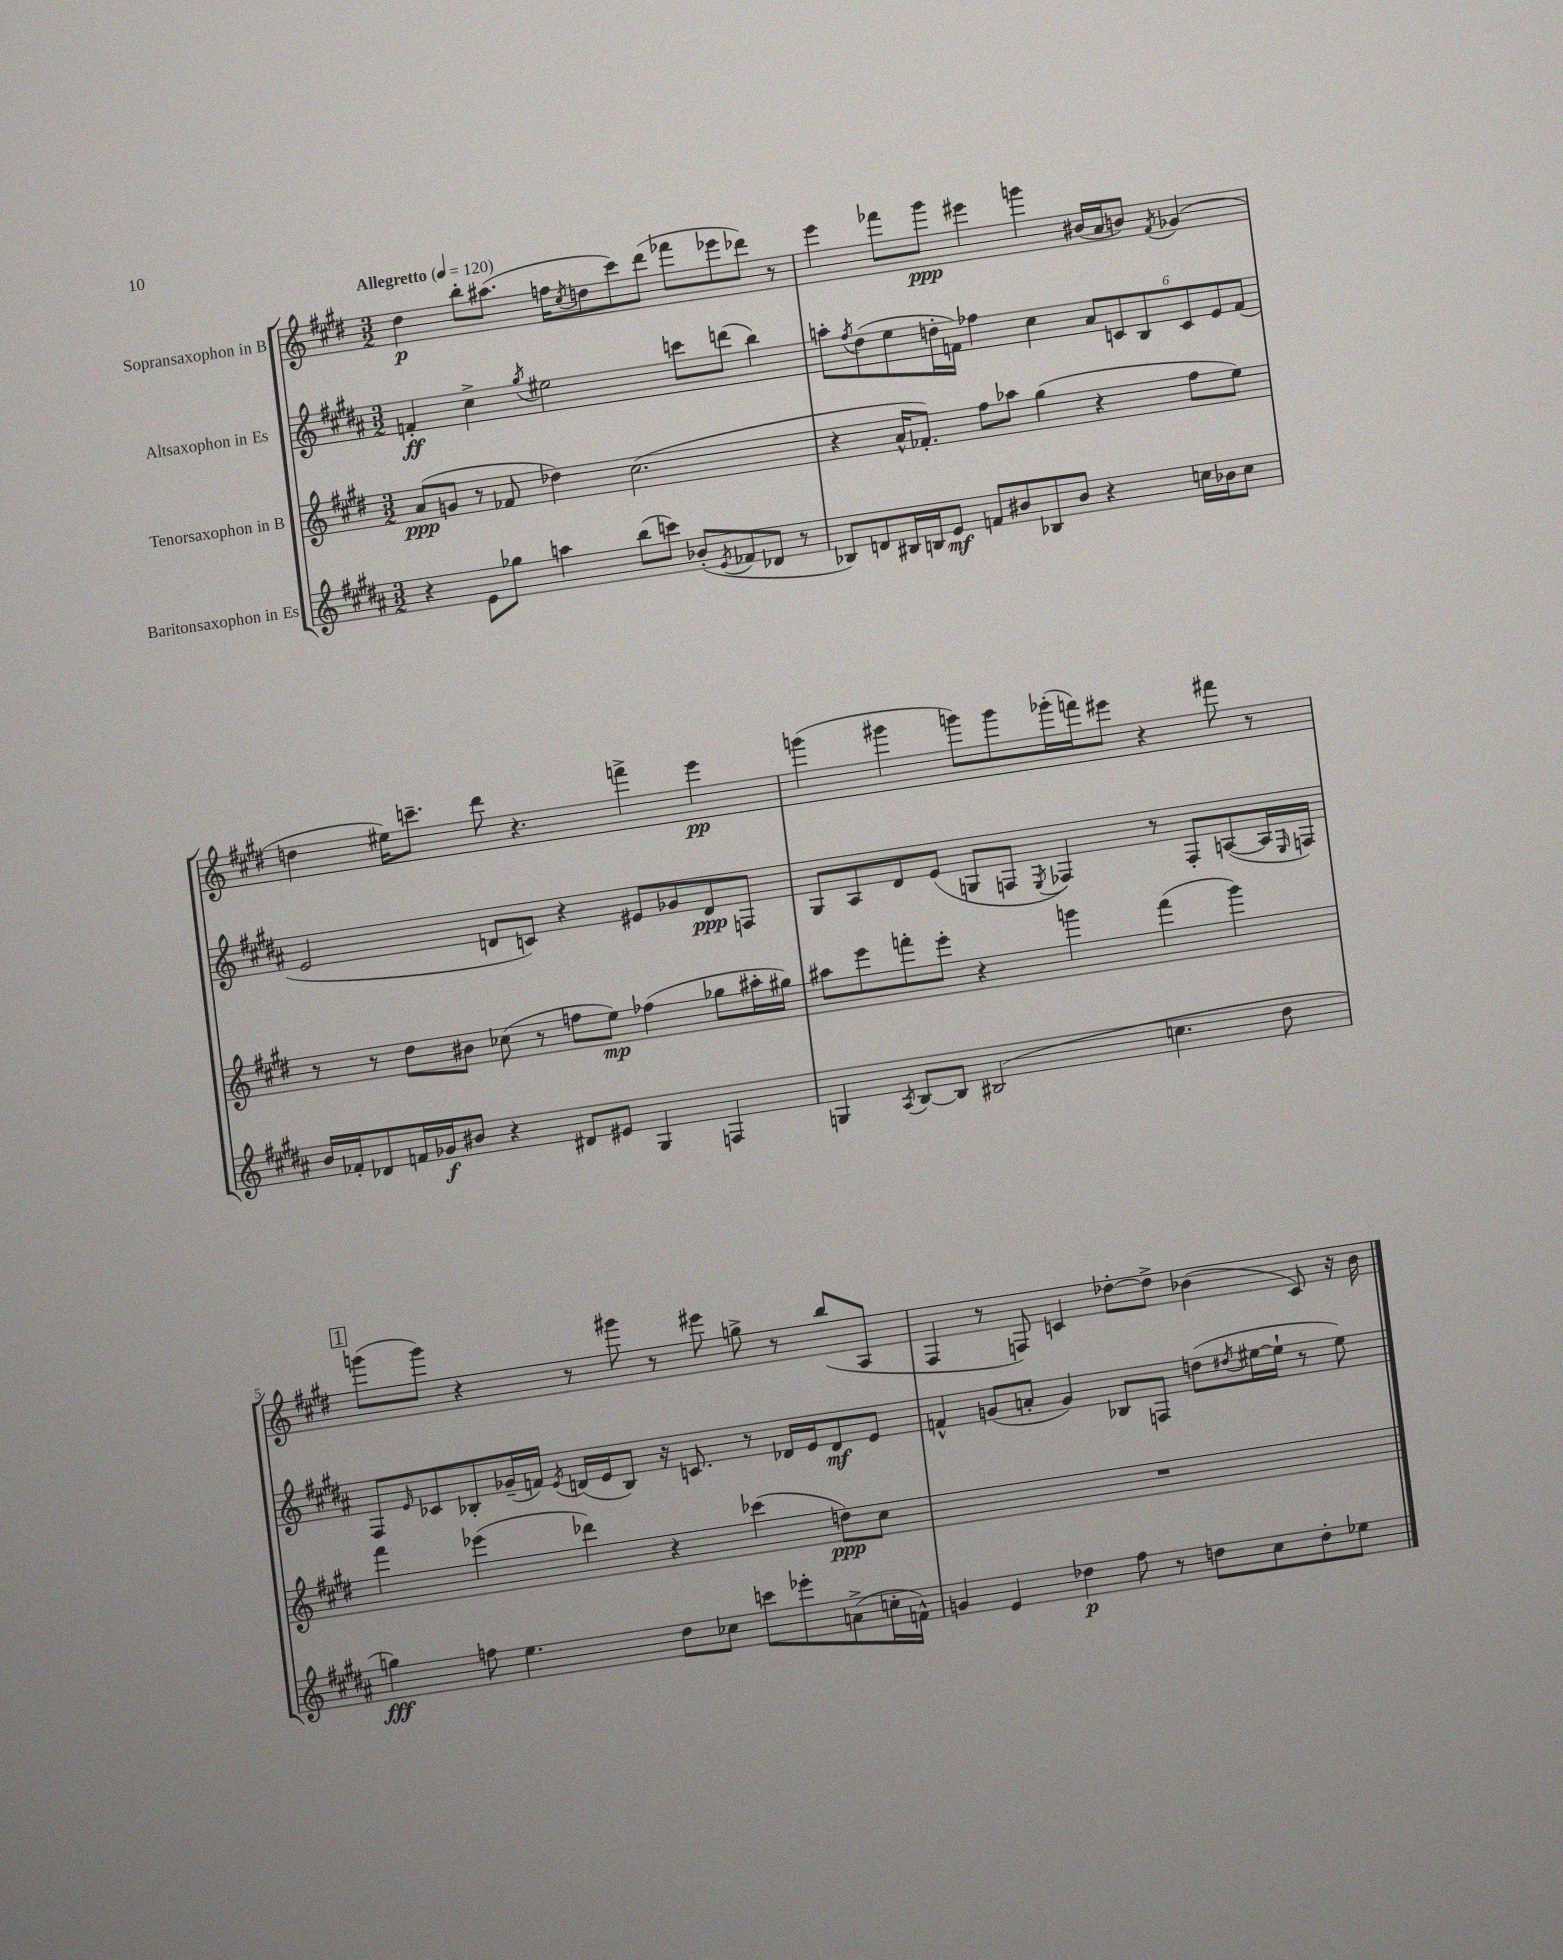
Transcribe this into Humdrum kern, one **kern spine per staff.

**kern	**dynam	**kern	**dynam	**kern	**dynam	**kern	**dynam
*part4	*part4	*part3	*part3	*part2	*part2	*part1	*part1
*staff4	*staff4	*staff3	*staff3	*staff2	*staff2	*staff1	*staff1
*I"Baritonsaxophon in Es	*	*I"Tenorsaxophon in B	*	*I"Altsaxophon in Es	*	*I"Sopransaxophon in B	*
*clefG2	*	*clefG2	*	*clefG2	*	*clefG2	*
*k[f#c#g#d#a#]	*	*k[f#c#g#d#]	*	*k[f#c#g#d#a#]	*	*k[f#c#g#d#]	*
*M3/2	*	*M3/2	*	*M3/2	*	*M3/2	*
*MM120	*	*MM120	*	*MM120	*	*MM120	*
=1	=1	=1	=1	=1	=1	=1	=1
!	!	!	!	!	!	!LO:TX:a:B:t=Allegretto	!
4r	.	(8a/L	ppp	4fn'/	ff	4dd#\	p
.	.	8gn/J	.	.	.	.	.
8e\L	.	8r	.	4cc#^\	.	8bb'\L	.
8gg-X\J	.	8f-X/	.	.	.	(8.aa#X\J	.
.	.	.	.	8qgg#/	.	.	.
4aan\	.	4dd-X\)	.	2ee#X\	.	.	.
.	.	.	.	.	.	16ffn\KL	.
.	.	.	.	.	.	8qcc#/	.
.	.	.	.	.	.	8ddn\	.
(8bb\L	.	(2.cc#\	.	.	.	8ccc#\)	.
8cccn\J)	.	.	.	.	.	(8ddd#\J	.
(8b-X'/L	.	.	.	8cccn\L	.	8fff-X\L	.
8qe/	.	.	.	.	.	.	.
8f-X/	.	.	.	(8dddn\J	.	8eee-X\	.
8d-X/J	.	.	.	4bb\)	.	8ddd-X\J)	.
8r	.	.	.	.	.	8r	.
=2	=2	=2	=2	=2	=2	=2	=2
8B-X/L)	.	4r	.	8aan'\L	.	4eee\	.
.	.	.	.	8qff#/	.	.	.
8dn/	.	.	.	(8dd#\	.	.	.
16B#X/L	.	16a^^/KL	.	8ee\	.	8fff-X\L	.
16Bn/J	.	8.f-X'/J)	.	.	.	.	.
8e/J	mf	.	.	16ddn'\L	.	8ggg#\J	ppp
.	.	.	.	16fn\JJ)	.	.	.
8fn/L	.	8ff#\L	.	4ff-X\	.	4eee#X\	.
8b#X/	.	8aa-X\J	.	.	.	.	.
8B-X/	.	(4gg#\	.	4cc#\	.	4gggn\	.
8b#/J	.	.	.	.	.	.	.
4r	.	4r	.	12a#/L	.	(16b#X/LL	.
.	.	.	.	.	.	16a/J	.
.	.	.	.	12cn/	.	.	.
.	.	.	.	.	.	8bn/J)	.
.	.	.	.	12B/	.	.	.
.	.	.	.	.	.	8qf#/	.
16ccn\LL	.	8ff#\L	.	12c/	.	(4g-X/	.
16b-X\J	.	.	.	.	.	.	.
.	.	.	.	12e/	.	.	.
8cc\J	.	8ee\J)	.	.	.	.	.
.	.	.	.	(12f/J	.	.	.
!!LO:LB:g=z
=3	=3	=3	=3	=3	=3	=3	=3
16b/LL	.	8r	.	2e/	.	4ddn\	.
16f-X'/J	.	.	.	.	.	.	.
8d-X/	.	8r	.	.	.	.	.
16fn/L	.	8dd#\L	.	.	.	16ee#X\KL)	.
16g-X/J	f	.	.	.	.	8.cccn~\J	.
8b#X/J	.	8b#X\J	.	.	.	.	.
4r	.	(8cc-X\	.	8dn/L	.	8ddd#\	.
.	.	8r	.	8cn/J)	.	4.r	.
8d#X/L	.	8ffn\L	.	4r	.	.	.
8e#X/J	.	8ee\J)	mp	.	.	.	.
4G#/	.	(4ff-X\	.	8e#X/L	.	4fffn^\	.
.	.	.	.	8g-X/	.	.	.
4Fn/	.	8gg-X\L	.	8d/	ppp	4eee\	pp
.	.	16aa#X'\L	.	8Fn/J	.	.	.
.	.	16gg#X\JJ)	.	.	.	.	.
=4	=4	=4	=4	=4	=4	=4	=4
4Gn/	.	8aa#X\L	.	8G#/L	.	(4gggn\	.
.	.	8eee\	.	8A#/	.	.	.
8qA#/	.	.	.	.	.	.	.
[8B/L	.	8fffn'\	.	8d#/	.	4ggg#X\	.
8B/J]	.	8eee'\J	.	(8e/J	.	.	.
(2B#X/	.	4r	.	8Gn/L	.	8gggn\L)	.
.	.	.	.	8Fn/J	.	8ggg\	.
.	.	.	.	8qE/	.	.	.
.	.	4gggn\	.	4F-X/)	.	(16ggg-X'\L	.
.	.	.	.	.	.	16fffn\J)	.
.	.	.	.	.	.	8eee#X\J	.
4.ccn\	.	(4fff\	.	8r	.	4r	.
.	.	.	.	8F-'/L	.	.	.
.	.	4ggg\)	.	([8An/	.	8fff#X\	.
8dd#\	.	.	.	16A/L]	.	8r	.
.	.	.	.	16qqE/	.	.	.
.	.	.	.	16Fn/JJ)	.	.	.
!!LO:LB:g=z
!!LO:REH:place=s1:t=1
=5	=5	=5	=5	=5	=5	=5	=5
4ggn\)	fff	4fff#\	.	8F#/L	.	(8gggn\L	.
.	.	.	.	16qqe/	.	.	.
.	.	.	.	8c-X/	.	8ggg\J)	.
8ffn\	.	(4eee-X\	.	8B-X'/	.	4r	.
4.ee\	.	.	.	(16g-X~/L	.	.	.
.	.	.	.	16fn/JJ)	.	.	.
.	.	.	.	8qe/	.	.	.
.	.	4ddd-X\)	.	(16dn/LL	.	8r	.
.	.	.	.	16e/J	.	.	.
.	.	.	.	8B-/J)	.	8ggg#X\	.
8dd#\L	.	4r	.	16r	.	8r	.
.	.	.	.	8.cn/	.	.	.
8cc-X\J	.	.	.	.	.	8eee#X\	.
8cccn\L	.	(4ccc-X\	.	8r	.	8ggn^\	.
8eee-X'\	.	.	.	16d-X/LL	.	8r	.
.	.	.	.	16e/J	.	.	.
(8an^\	.	8ddn\L)	ppp	8d-/	mf	(8bb/L	.
16ccn'\L	.	8cc#\J	.	8e/J	.	8A/J	.
16fn^^\JJ)	.	.	.	.	.	.	.
=6	=6	=6	=6	=6	=6	=6	=6
4gn/	.	1.r	.	4fn^^/	.	4F#/	.
4e/	.	.	.	(8gn/L	.	8r	.
.	.	.	.	8an'/J	.	8Fn/)	.
4dd-X\	p	.	.	4g/)	.	4cn/	.
8ff#\	.	.	.	8B-X/L	.	[8dd-X'\L	.
8r	.	.	.	8Fn/J	.	8dd-^\J]	.
8ddn\L	.	.	.	(8ddn\L	.	(4b-X\	.
.	.	.	.	8qdd#X/	.	.	.
8cc#\	.	.	.	[16ee#X\L	.	.	.
.	.	.	.	16ee#`\JJ]	.	.	.
8dd'\	.	.	.	8r	.	8c/)	.
8ee-X\J	.	.	.	8ee#\)	.	16r	.
.	.	.	.	.	.	16b-\	.
==	==	==	==	==	==	==	==
*-	*-	*-	*-	*-	*-	*-	*-
